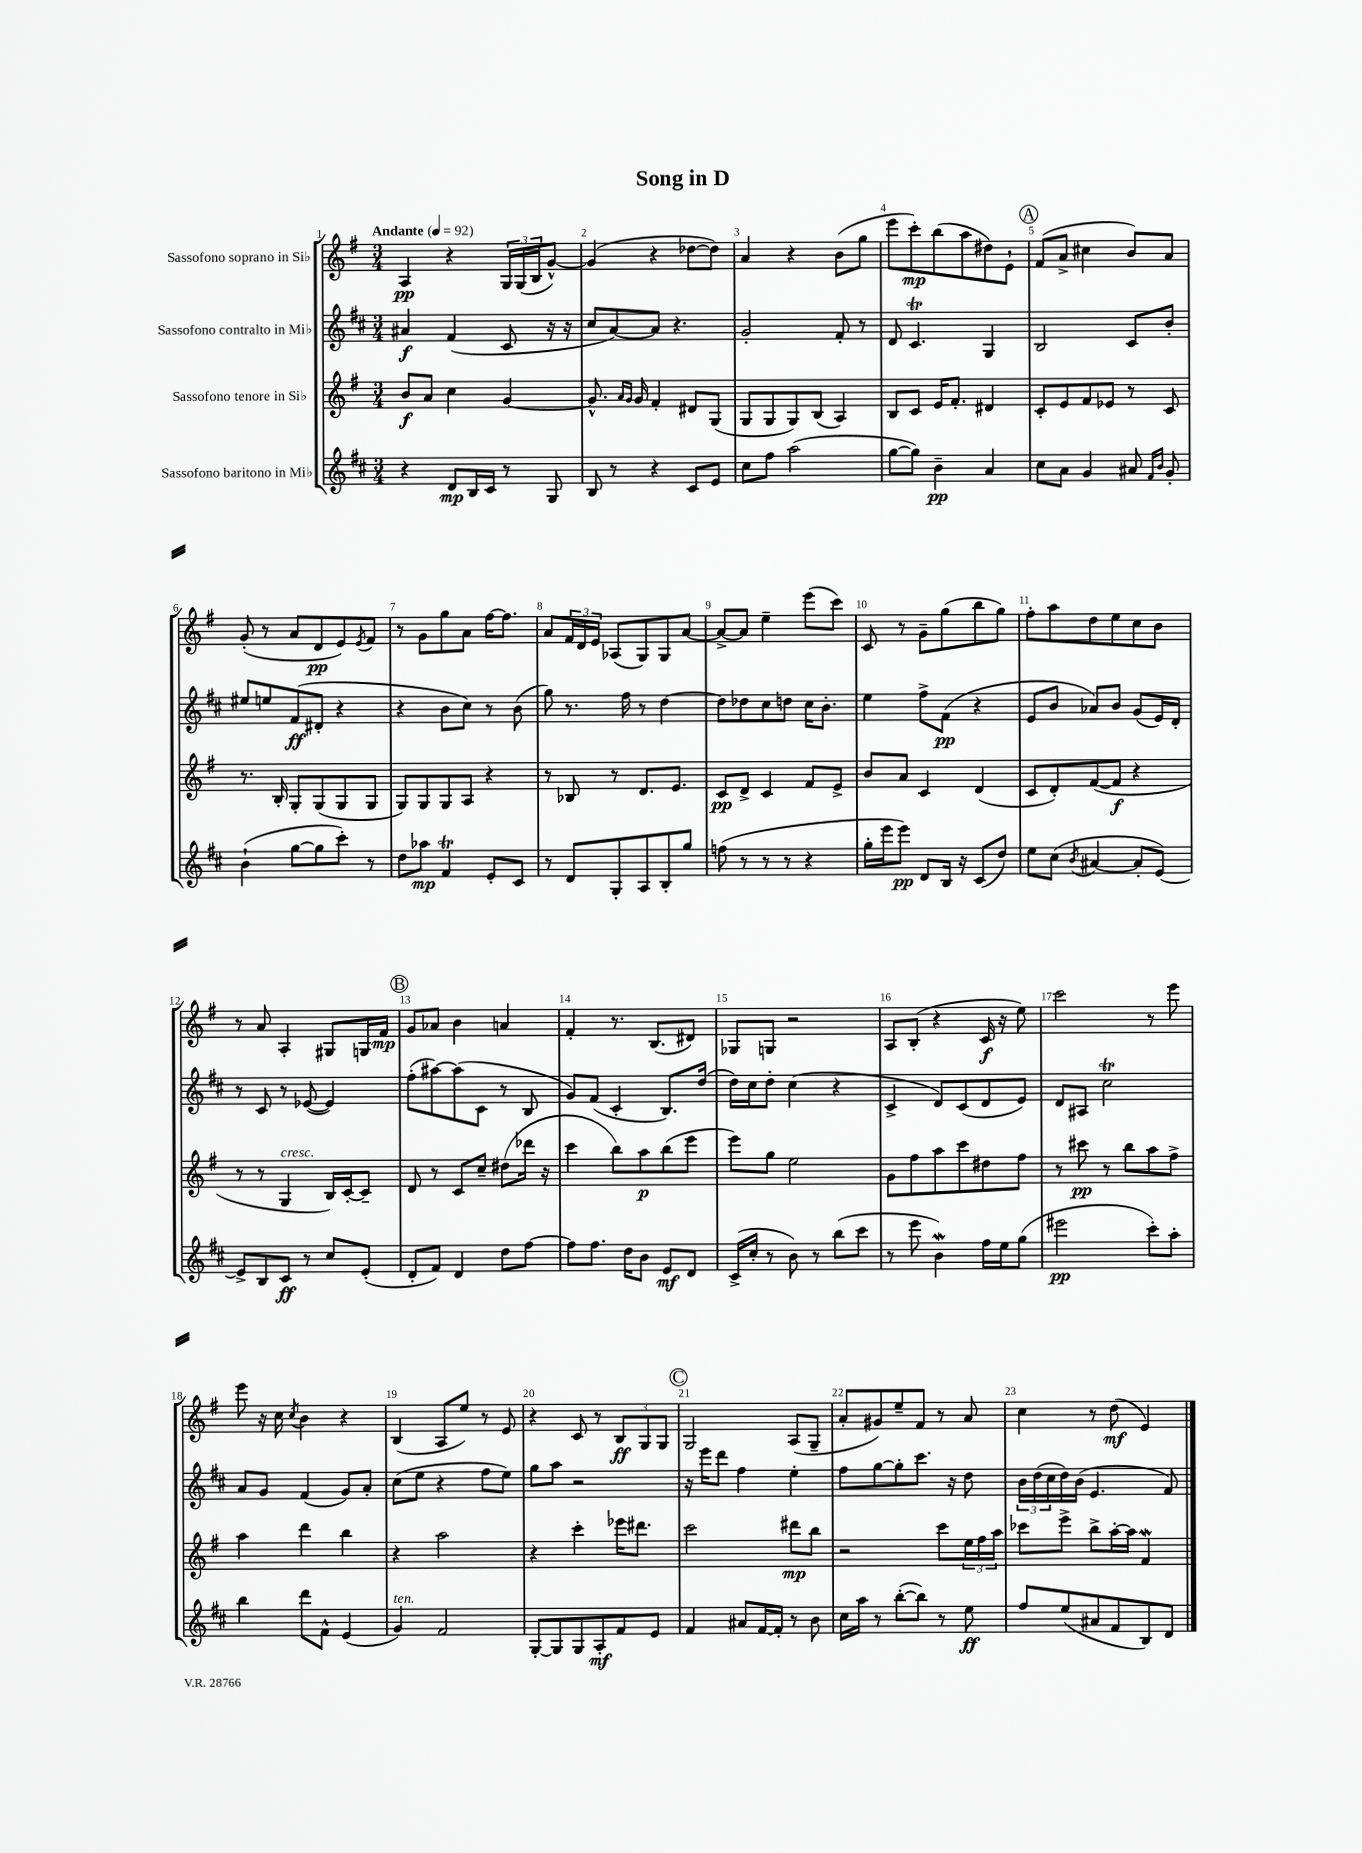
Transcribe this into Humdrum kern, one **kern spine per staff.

**kern	**kern	**kern	**kern
*staff4	*staff3	*staff2	*staff1
*clefG2	*clefG2	*clefG2	*clefG2
*k[f#c#]	*k[f#]	*k[f#c#]	*k[f#]
*M3/4	*M3/4	*M3/4	*M3/4
*MM92	*MM92	*MM92	*MM92
4r	8b/L	4a#/	4A/
.	8a/J	.	.
8d/L	4cc\	(4f#/	4r
16B/L	.	.	.
16c#/JJ	.	.	.
8r	[4g/	8c#/	24G/LL
.	.	.	(24G/
.	.	.	24B/J
8G/	.	16r	[8g^^/J)
.	.	16r	.
=	=	=	=
8B/	8.g^^/]	8cc#/L	(4g/]
8r	.	[8a/)	.
.	16qqa/LL	.	.
.	16qqg/JJ	.	.
.	16g/	.	.
4r	4f#'/	8a/]J	4r
.	.	4.r	.
8c#/L	8d#/L	.	[8dd-\L
8e/J	(8G/J	.	8dd-\]J)
=	=	=	=
8cc#\L	8G/L	2g'/	4a/
8ff#\J	8G/	.	.
(2aa\	8G/)	.	4r
.	(8B/J	.	.
.	4A/)	8f#'/	(8b\L
.	.	8r	8gg\J
=	=	=	=
[8gg\L	8B/L	8d/	8eee\L
8gg\]J)	8c/J	4.c#/	8ccc'\)
4b~\	16e/LK	.	(8bb\
.	8.f#'/J	.	.
.	.	.	8aa\
4a/	4d#/	4G/	8dd#\)
.	.	.	8e`\J
=	=	=	=
8cc#\L	8c'/L	2B/	(8f#/L
8a\J	8e/	.	8a^/J
4g/	8f#/	.	4cc#\
.	8e-/J	.	.
8a#/	8r	8c#/L	8b/L)
16qqf#/LL	.	.	.
16qqb/JJ	.	.	.
8g'/	8c/	8b'/J	8a/J
=	=	=	=
(4b`\	8.r	8ee#/L	(8g'/
.	.	8ee/	8r
.	16B'/	.	.
[8gg\L	8G'/L	(8f#/	8a/L
8gg\]	(8G/	8d#'/J	8d/
8ccc#'\J)	8G/	4r	8e/)
.	.	.	8qe/
8r	8G/J	.	8f#/J
=	=	=	=
8dd\L	8G/L)	4r	8r
8aa-\J	8G/	.	8g\L
4f#/	8G/	8b\L	8gg\
.	8A/J	8cc#\J)	8a\J
8e'/L	4r	8r	[16ff#\LK
.	.	.	8.ff#\]J
8c#/J	.	(8b\	.
=	=	=	=
8r	8r	8gg\)	8a/L
8d/L	8B-/	8.r	24f#/L
.	.	.	24d/
.	.	.	24e/JJ
8G'/	8r	.	(8A-/L
.	.	16ff#\	.
8A/	8.d/L	8r	8G/)
8B'/	.	[4dd\	8G/
.	8.e/J	.	.
8gg/J	.	.	[8a/J
=	=	=	=
(8ff\	8c/L	8dd\]L	8a^/_L
8r	8d^/J	8dd-\	8a/]J
8r	4c/	8cc#\	4ee~\
8r	.	8dd\J	.
4r	8f#/L	16cc#\LK	(8eee\L
.	.	8.b'\J	.
.	8e^/J	.	8ccc\J)
=	=	=	=
16gg'\LL	8b/L	4ee\	8c/
16eee\J	.	.	.
8eee\J)	8a/J	.	8r
8d/L	4c/	8ff#^\L	8g~\L
16B/Jk	.	(8f#\J	(8gg\
16r	.	.	.
(8c#/L	(4d/	4r	8bb\
8dd/J)	.	.	8gg\J)
=	=	=	=
8ee\L	8c/L	8e/L	8ff#'\L
(8cc#\J	8d'/)	8b/J	8aa\
8qb/	.	.	.
[4a#/	([8f#/	8a-/L)	8dd\
.	8f#/]J	8b/J	8ee\
8a#'/]L	4r	(8g/L	8cc\
[8e/J)	.	16e/L)	8b\J
.	.	16d'/JJ	.
=	=	=	=
8e^/]L	8r	8r	8r
8B/	8r	8c#/	8a/
8c#/J	4G/	8r	4A'/
8r	.	([8e-/	.
8cc#/L	16B/LL)	4e-/])	8G#/L
.	[16c'/J	.	.
(8e'/J	8c~/]J	.	16G/L
.	.	.	16f#/JJ
=	=	=	=
8d'/L	8d/	(8ff#'\L	8g/L
8f#/J)	8r	[8aa#\)	8a-/J
4d/	8c/L	(8aa#\]	4b\
.	8cc~/J	8c#\J	.
8dd\L	(8dd#\L	8r	4a/
[8ff#\J	16ddd-\Jk	8B/	.
.	16r	.	.
=	=	=	=
8ff#\]L	4ccc\	8g/L)	4f#'/
8.ff#\J	.	(8f#/J	.
.	8bb\L)	4c#'/	8.r
16dd\LK	.	.	.
8b\J	8aa\	.	.
.	.	.	(8.B/L
8e/L	(8bb\	8.B/L)	.
8d/J	8eee\J	.	8d#/J)
.	.	(16dd/Jk	.
=	=	=	=
(16c#^/LL	8eee\L)	16dd\LL)	8G-/L
16cc#'/JJ	.	16cc#\J	.
8r	8gg\J	8dd'\J	8G/J
8b\)	2ee\	(4cc#\	2r
8r	.	.	.
(8bb\L	.	4r	.
8ccc#\J	.	.	.
=	=	=	=
8r	8g\L	4c#^/	8A/L
8eee\	8ff#\	.	(8B'/J
4b\)	8aa\	8d/L)	4r
.	8ccc\	(8c#/	.
16ff#\LL	8dd#\	8d/	16c/
16ee\J	.	.	16r
(8gg\J	8ff#\J	8e/J)	8ee\)
=	=	=	=
2eee#\	8r	8d/L	2ccc\
.	8ccc#\	8A#/J	.
.	8r	2cc#\	.
.	8bb\L	.	.
8ccc#'\L)	8aa\	.	8r
8aa'\J	8ff#^\J	.	8eee\
=	=	=	=
4bb\	4aa\	8a/L	8eee\
.	.	8g/J	16r
.	.	.	16cc\
.	.	.	8qcc/
8ddd\L	4ddd\	(4f#/	4b\
8f#^^\J	.	.	.
(4e/	4bb\	8g/L)	4r
.	.	8a'/J	.
=	=	=	=
4g/)	4r	(8cc#\L	(4B/
.	.	8ee\J	.
2f#/	2aa\	4r	8A/L
.	.	.	8ee/J)
.	.	8ff#\L	8r
.	.	8ee\J)	8e/
=	=	=	=
[8G'/L	4r	8gg\L	4r
8G/]	.	8aa\J	.
8G/	4ccc'\	2r	8c/
8A'/	.	.	8r
8f#/	16eee-\LK	.	12B/L
.	8.ddd#\J	.	.
.	.	.	12G/
8e/J	.	.	.
.	.	.	12G/J
=	=	=	=
4f#/	2ccc\	16r	2G/
.	.	16eee\LK	.
.	.	8ddd\J	.
8a#/L	.	4ff#\	.
[16f#/L	.	.	.
16f#'/]JJ	.	.	.
8r	8ddd#\L	4ee'\	(8A/L
8b\	8bb\J	.	8G~/J
=	=	=	=
16cc#\LL	2r	8ff#\L	8a'/L
16aa\JJ	.	.	.
8r	.	[8gg\	8g#/)
([8bb'\L	.	8gg'\]	8ee~/
8bb\]J)	.	8.ccc#\J	8f#/J
8r	8ccc\L	.	8r
.	.	16r	.
8ee\	24ee\L	8dd\	8a/
.	24ff#\	.	.
.	24aa\JJ	.	.
=	=	=	=
8ff#/L	8ccc-\L	24b\LL	4cc\
.	.	(24dd\	.
.	.	24cc#\	.
(8ee/	8eee^\J	16dd\)	.
.	.	(16b\JJ	.
8a#/	8bb^\L	4.e/	8r
8f#/	[16aa'\L	.	(8dd\
.	16aa\]JJ	.	.
8B/)	4f#/	.	4e/)
8d/J	.	8f#/)	.
==	==	==	==
*-	*-	*-	*-
